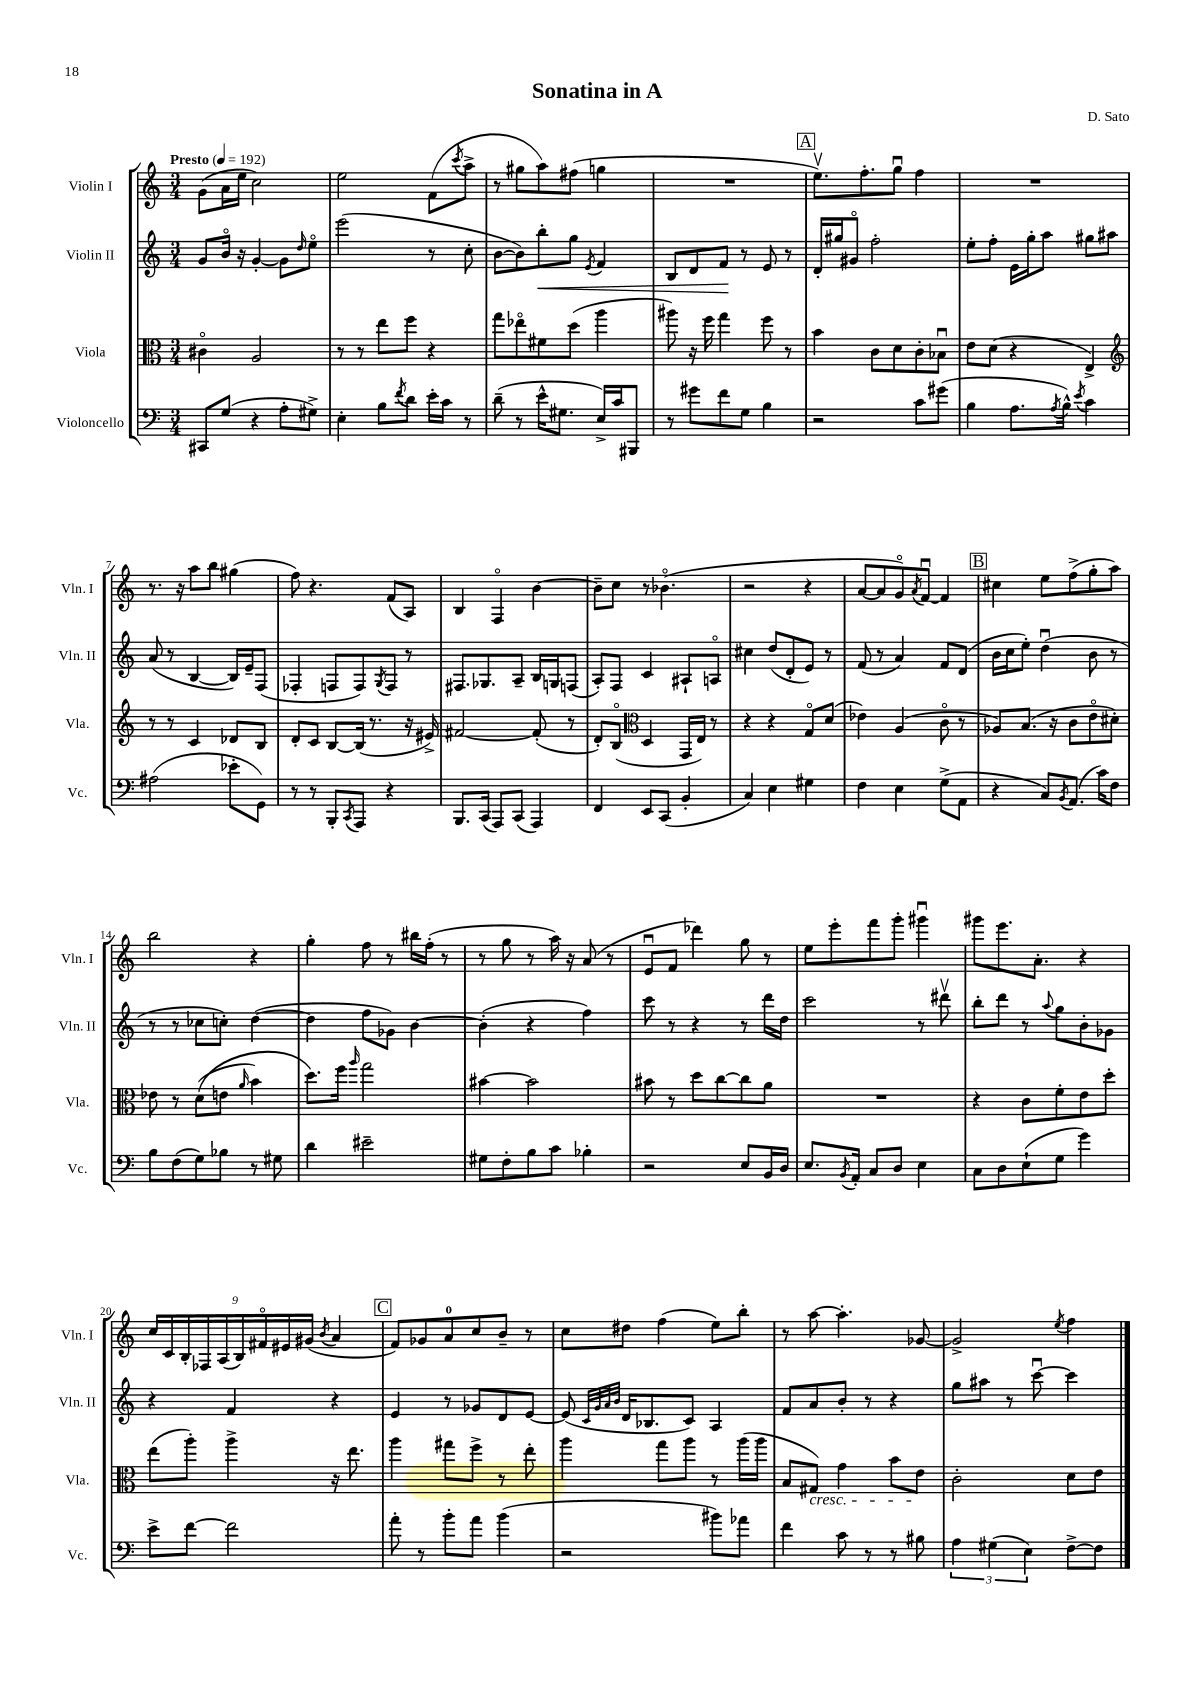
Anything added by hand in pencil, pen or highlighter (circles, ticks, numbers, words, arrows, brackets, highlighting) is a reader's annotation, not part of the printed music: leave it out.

**kern	**kern	**kern	**dynam	**kern
*part4	*part3	*part2	*part2	*part1
*staff4	*staff3	*staff2	*staff2	*staff1
*I"Violoncello	*I"Viola	*I"Violin II	*	*I"Violin I
*I'Vc.	*I'Vla.	*I'Vln. II	*	*I'Vln. I
*clefF4	*clefC3	*clefG2	*	*clefG2
*k[]	*k[]	*k[]	*	*k[]
*M3/4	*M3/4	*M3/4	*	*M3/4
*MM192	*MM192	*MM192	*	*MM192
=1	=1	=1	=1	=1
!	!	!	!	!LO:TX:a:B:t=Presto
8CC#X/L	4c#X\	8g/L	.	(8g\L
(8G/J	.	16b/Jk	.	16a\L
.	.	16r	.	16ee\JJ
4r	2A/	[4g'/	.	2cc\)
8A'\L	.	8g\L]	.	.
.	.	16qqdd/	.	.
8G#X^\J)	.	8ee\J	.	.
=2	=2	=2	=2	=2
4E'\	8r	(2eee\	.	2ee\
.	8r	.	.	.
8B\L	8ee\L	.	.	.
8qf/	.	.	.	.
8d\J	8ff\J	.	.	.
16e'\LL	4r	8r	.	(8f\L
16c\JJ	.	.	.	.
.	.	.	.	8qccc/
8r	.	8cc'\	.	8aa^\J
=3	=3	=3	=3	=3
(8d~\	8gg\L	[8b\L	.	8r
8r	8ee-X\	8b\])	.	8gg#X\L
!	!	!	!LO:HP:b	!
16e^^\KL	8f#X\	8bb'\	<	8aa\)
8.G#X\J	.	.	.	.
.	(8dd\J	8gg\J	.	(8ff#X\J
.	.	8qe/	.	.
16E^/LL)	4aa\	4f/	.	4ggn\
16c/J	.	.	.	.
8BBB#X/J	.	.	.	.
=4	=4	=4	=4	=4
8r	8aa#X\)	8B/L	.	2.r
8g#X\L	16r	8d/	.	.
.	16ff\	.	.	.
8f\	4gg\	8f/J	.	.
8G\J	.	8r	[	.
4B\	8ff\	8e/	.	.
.	8r	8r	.	.
!!LO:REH:place=s1:t=A
=5	=5	=5	=5	=5
2r	4b\	16d'/LL	.	8.eev\L)
.	.	16gg#X/J	.	.
.	.	8g#X/J	.	.
.	.	.	.	8.ff'\
.	8c\L	2ff'\	.	.
.	8d\	.	.	8ggu\J
8c\L	8c'\	.	.	4ff\
(8g#X\J	8B-Xu\J	.	.	.
=6	=6	=6	=6	=6
4B\	8e\L	8ee'\L	.	2.r
.	(8d\J	8ff'\J	.	.
8.A\L	4r	16e\LL	.	.
.	.	16gg'\J	.	.
.	.	8aa\J	.	.
8qA/	.	.	.	.
16B^^\Jk)	.	.	.	.
8qe/	.	.	.	.
4c\	4E^/)	8gg#X\L	.	.
.	.	8aa#X\J	.	.
!!LO:LB:g=z
=7	=7	=7	=7	=7
*	*clefG2	*	*	*
(2A#X\	8r	(8a/	.	8.r
.	8r	8r	.	.
.	.	.	.	16r
.	4c/	[4B/	.	8aa\L
.	.	.	.	8bb\J
8e-X'\L	8d-X/L	16B/LL])	.	(4gg#X\
.	.	16e~/J	.	.
8GG\J)	8B/J	(8F/J	.	.
=8	=8	=8	=8	=8
8r	8d'/L	4F-X'/	.	8ff\)
8r	8c/J	.	.	4.r
8BBB'/L	[8B/L	8Fn/L	.	.
8qCC/	.	.	.	.
8AAA/J	(16B/Jk]	8F/)	.	.
.	8.r	.	.	.
.	.	8qG/	.	.
4r	.	8F/J	.	(8f/L
.	16r	8r	.	8A/J)
.	16e#X^/)	.	.	.
=9	=9	=9	=9	=9
8.BBB/L	[2f#X/	8.F#X/L	.	4B/
(16CC/Jk	.	8.G-X/	.	.
8AAA/L)	.	.	.	4F/
(8CC/J	.	8A~/J	.	.
4AAA/)	(8f#'/]	16B/LL	.	[4b\
.	.	16Gn/J	.	.
.	8r	(8Fn/J	.	.
=10	=10	=10	=10	=10
4FF/	8d'/L)	8A'/L)	.	8b~\L]
.	(8B/J	8F/J	.	8cc\J
*	*clefC3	*	*	*
8EE/L	4D/	4c/	.	8r
(8CC/J	.	.	.	(4.b-X\
4BB'/	16GG/LL	8A#X`/L	.	.
.	16E/JJ)	.	.	.
.	8r	8An/J	.	.
=11	=11	=11	=11	=11
4C/)	4r	4cc#X\	.	2r
4E\	4r	(8dd/L	.	.
.	.	8d'/	.	.
4G#X\	8G/L	8e/J)	.	4r
.	(8d/J	8r	.	.
=12	=12	=12	=12	=12
4F\	4e-X\)	(8f/	.	[8a/L
.	.	8r	.	8a/]
4E\	(4A/	4a/)	.	8g/)
.	.	.	.	8qa/
.	.	.	.	[8fu/J
(8G^\L	8c\	8f/L	.	4f/]
8AA\J	8r	(8d/J	.	.
!!LO:REH:place=s1:t=B
=13	=13	=13	=13	=13
4r	8A-X/L)	16b\LL	.	4cc#X\
.	.	16cc\J	.	.
.	(8.B/J	8ee'\J)	.	.
8C/L)	.	(4ddu\	.	8ee\L
.	16r	.	.	.
8qBB/	.	.	.	.
(8.AA/J	8c\L	.	.	(8ff^\
.	8e\	8b\	.	8gg'\
16c\KL)	.	.	.	.
8F\J	8d#X'\J)	8r	.	8aa\J)
!!LO:LB:g=z
=14	=14	=14	=14	=14
8B\L	8e-X\	8r	.	2bb\
(8F\	8r	8r	.	.
8G\)	((8d\L	8cc-X\L	.	.
8B-X\J	8en\J	8ccn'\J)	.	.
.	16qqa/	.	.	.
8r	4b\)	([4dd\	.	4r
8G#X\	.	.	.	.
=15	=15	=15	=15	=15
4d\	8.dd\L)	4dd\]	.	4gg'\
.	16ff\Jk	.	.	.
.	16qqaa/	.	.	.
2e#X~\	2gg\	8ff\L	.	8ff\
.	.	8g-X\J)	.	8r
.	.	[4b\	.	16bb#X\LL
.	.	.	.	(16ff'\JJ
.	.	.	.	8r
=16	=16	=16	=16	=16
8G#X\L	[4b#X\	(4b'\]	.	8r
8F'\	.	.	.	8gg\
8B\	2b#\]	4r	.	8r
8c\J	.	.	.	16aa\)
.	.	.	.	16r
4B-X'\	.	4ff\)	.	(8a/
.	.	.	.	8r
=17	=17	=17	=17	=17
2r	8b#X\	8ccc\	.	8eu/L
.	8r	8r	.	8f/J
.	8dd\L	4r	.	4ddd-X\)
.	[8cc\	.	.	.
8E/L	8cc\]	8r	.	8gg\
16BB/L	8a\J	16ddd\LL	.	8r
16D/JJ	.	16dd\JJ	.	.
=18	=18	=18	=18	=18
8.E/L	2.r	2ccc\	.	8ee\L
.	.	.	.	8eee'\
8qBB/	.	.	.	.
16AA'/Jk	.	.	.	.
8C/L	.	.	.	8fff\
8D/J	.	.	.	8ggg'\J
4E\	.	8r	.	4ggg#Xu\
.	.	8ddd#Xv\	.	.
=19	=19	=19	=19	=19
8C\L	4r	8bb'\L	.	8ggg#X\L
8D\	.	8ddd\J	.	8.eee\
(8E`\	8c\L	8r	.	.
.	.	.	.	8.a'\J
.	.	8qqaa/	.	.
8G\J	8f'\	8gg\L	.	.
4g\)	8e\	8b'\	.	4r
.	8dd'\J	8g-X\J	.	.
!!LO:LB:g=z
=20	=20	=20	=20	=20
8e^\L	(8ee\L	4r	.	18cc/LL
.	.	.	.	18c/
.	.	.	.	18B'/
[8f\J	8aa'\J)	.	.	.
.	.	.	.	18F-X/
.	.	.	.	(18A/
2f\]	4aa^\	4f/	.	.
.	.	.	.	18B/)
.	.	.	.	18f#X/
.	.	.	.	18e#X/
.	.	.	.	(18g#X/JJ
.	.	.	.	8qb/
.	16r	4r	.	4a/
.	8.ee\	.	.	.
!!LO:REH:place=s1:t=C
=21	=21	=21	=21	=21
8a'\	4aa\	4e/	.	8f/L)
8r	.	.	.	8g-X/
8b'\L	8gg#X\L	8r	.	8a/
8a\J	8ff^\J	8g-X/L	.	8cc/
(4b\	8r	8d/	.	8b~/J
.	8ee'\	[8e/J	.	8r
=22	=22	=22	=22	=22
2r	4aa\	(8e/]	.	8cc\L
.	.	32qqc/LLL	.	.
.	.	32qqg/	.	.
.	.	32qqa/	.	.
.	.	32qqb/JJJ	.	.
.	.	16d/KL	.	8dd#X\J
.	.	8.B-X/	.	.
.	8gg\L	.	.	(4ff\
.	8aa\J	8c/J)	.	.
8b#X\L)	8r	4A/	.	8ee\L)
8a-X\J	(16aa\LL	.	.	8bb'\J
.	16aa\JJ	.	.	.
=23	=23	=23	=23	=23
4f\	8B/L	8f/L	.	8r
!	!LO:TX:b:i:t=cresc.	!	!	!
.	8G#X/J)	8a/	.	[8aa\
8c\	4g\	8b'/J	.	4.aa'\]
8r	.	8r	.	.
8r	8b\L	4r	.	.
8B#X\	8e\J	.	.	[8g-X/
=24	=24	=24	=24	=24
6A\	2c'\	8gg\L	.	2g-^/]
.	.	8aa#X\J	.	.
(6G#X\	.	.	.	.
.	.	8r	.	.
6E\)	.	.	.	.
.	.	[8cccu\	.	.
.	.	.	.	8qee/
[8F^\L	8d\L	4ccc\]	.	4ff\
8F\J]	8e\J	.	.	.
==	==	==	==	==
*-	*-	*-	*-	*-
